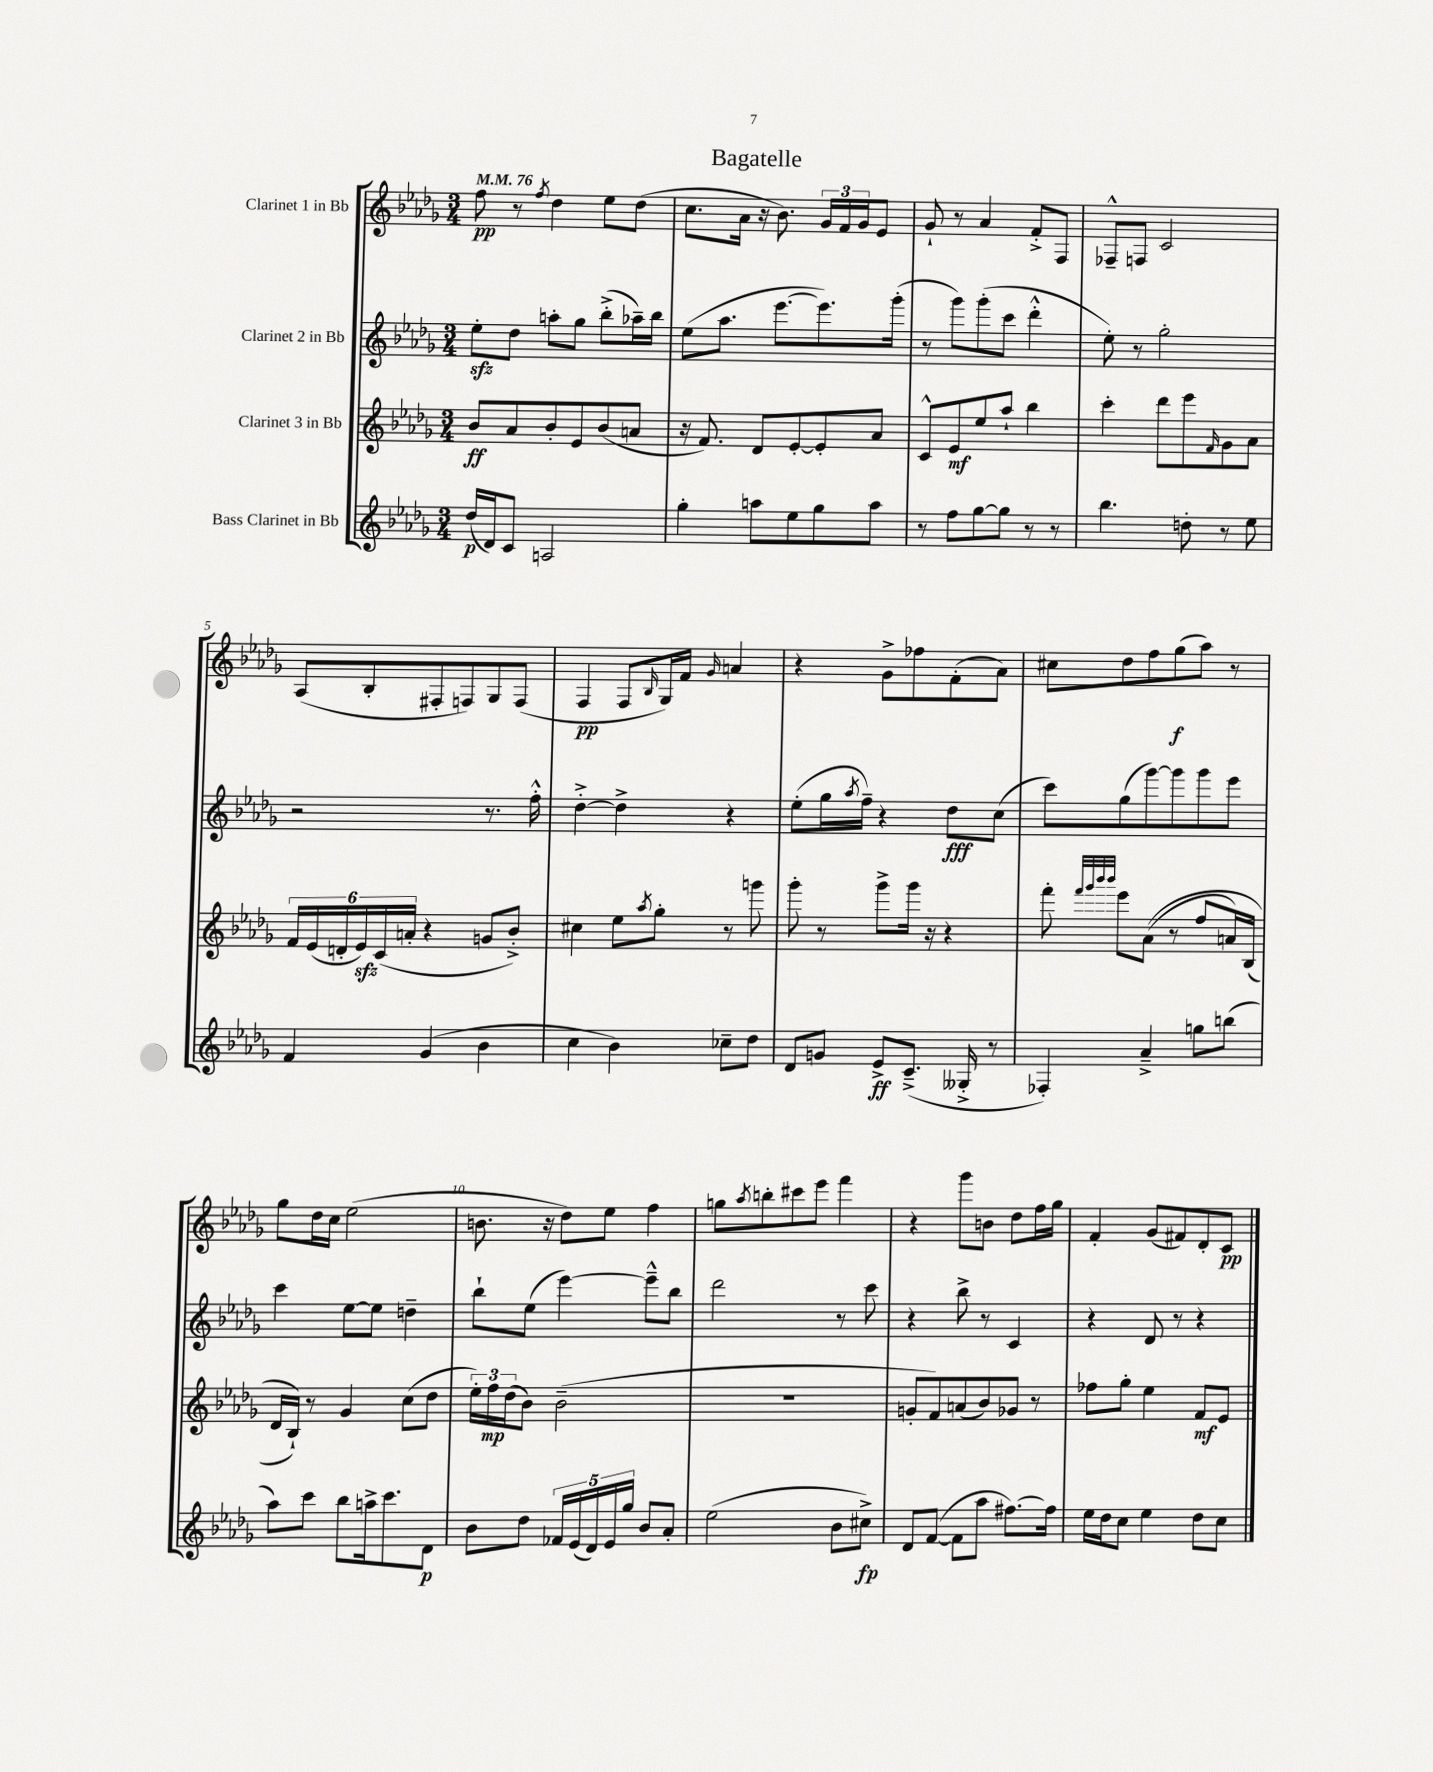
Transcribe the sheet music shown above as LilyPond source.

\header { title = "Bagatelle" }
<<
\new StaffGroup <<
\new Staff = "s0" \with { instrumentName = "Clarinet 1 in Bb" } {
    \clef treble \key des \major \numericTimeSignature \time 3/4 \tempo 4 = 76
    f''8\pp r8 \acciaccatura { f''8 } des''4 ees''8 des''8( |
    c''8. aes'16 r16 bes'8.) \tuplet 3/2 { ges'16 f'16 ges'16 } ees'8 |
    ges'8-! r8 aes'4 f'8-.-> f8 |
    fes8---^ f8 c'2 |
    aes8( bes8-. fis8-. f8) ges8 f8( |
    f4\pp f8 \grace { bes16 } ges16) f'16 \grace { ges'16 } a'4 |
    r4 ges'8-> fes''8 f'8-.( aes'8) |
    cis''8 des''8 f''8 ges''8\f( aes''8) r8 |
    ges''8 des''16 c''16 ees''2( |
    b'8. r16 des''8) ees''8 f''4 |
    g''8 \acciaccatura { aes''8 } b''8-. cis'''8 ees'''8 f'''4 |
    r4 ges'''8 b'8 des''8 f''16 ges''16 |
    f'4-. ges'8( fis'8) des'8-. c'8\pp \bar "|." |
}
\new Staff = "s1" \with { instrumentName = "Clarinet 2 in Bb" } {
    \clef treble \key des \major \numericTimeSignature \time 3/4
    ees''8-.\sfz des''8 a''8-. ges''8 bes''8-.->( aes''16--) bes''16 |
    ees''8( aes''8. ees'''8.~ ees'''8.) ges'''16-.( |
    r8 ges'''8) ges'''8-.( c'''8 des'''4-.-^ |
    ees''8-.) r8 ges''2-. |
    r2 r8. f''16-.-^ |
    des''4~-.-> des''4-> r4 |
    ees''8-.( ges''16 \acciaccatura { aes''8 } f''16--) r4 des''8\fff c''8( |
    c'''8) ges''8( ges'''8~) ges'''8 ges'''8 ees'''8 |
    c'''4 ees''8~ ees''8 d''4-- |
    bes''8-! ees''8( ees'''4~) ees'''8---^ bes''8 |
    des'''2 r8 c'''8 |
    r4 bes''8-> r8 c'4 |
    r4 des'8 r8 r4 \bar "|." |
}
\new Staff = "s2" \with { instrumentName = "Clarinet 3 in Bb" } {
    \clef treble \key des \major \numericTimeSignature \time 3/4
    bes'8\ff aes'8 bes'8-. ees'8 bes'8( a'8 |
    r16 f'8.) des'8 ees'8~-. ees'8-. aes'8 |
    c'8-^ ees'8\mf ees''8 aes''8-! bes''4 |
    c'''4-. des'''8 ees'''8 \grace { f'16 } ges'8 aes'8 |
    \tuplet 6/4 { f'16 ees'16( d'16-. ees'16\sfz) c'16( a'16-. } r4 g'8 bes'8-.->) |
    cis''4 ees''8 \acciaccatura { aes''8 } ges''8-. r8 g'''8 |
    ges'''8-. r8 ges'''8-> ges'''16 r16 r4 |
    f'''8-. \grace { f'''32 ges'''32 bes'''32 bes'''32 } ees'''8 aes'8(\( r8 f''8 a'16) bes16( |
    des'16 bes16-!)\) r8 ges'4 c''8( des''8 |
    \tuplet 3/2 { ees''16-.) f''16\mp des''16( } bes'8) bes'2--( |
    R2. |
    g'8-. f'8) a'8( bes'8) ges'8 r8 |
    fes''8 ges''8-. ees''4 f'8\mf ees'8 \bar "|." |
}
\new Staff = "s3" \with { instrumentName = "Bass Clarinet in Bb" } {
    \clef treble \key des \major \numericTimeSignature \time 3/4
    des''16\p( des'16) c'8 a2 |
    ges''4-. a''8 ees''8 ges''8 a''8 |
    r8 f''8 ges''8~ ges''8 r8 r8 |
    bes''4. d''8-. r8 ees''8 |
    f'4 ges'4( bes'4 |
    c''4 bes'4) ces''8-- des''8 |
    des'8 g'8 ees'8->\ff c'8.--->( geses16-.-> r8 |
    fes4-.) aes'4---> g''8 b''8( |
    aes''8) c'''8 bes''8 a''16-> c'''8. des'8\p |
    bes'8 des''8 \tuplet 5/4 { fes'16 ees'16( des'16) ees'16 ges''16 } bes'8 aes'8-. |
    ees''2( bes'8 cis''8->\fp) |
    des'8 f'8~( f'8 aes''8 fis''8.~) fis''16 |
    ees''16 des''16 c''8 ees''4 des''8 c''8 \bar "|." |
}
>>
>>
\layout { \context { \Score \override BarNumber.break-visibility = ##(#f #t #t) barNumberVisibility = #(every-nth-bar-number-visible 5) } }
